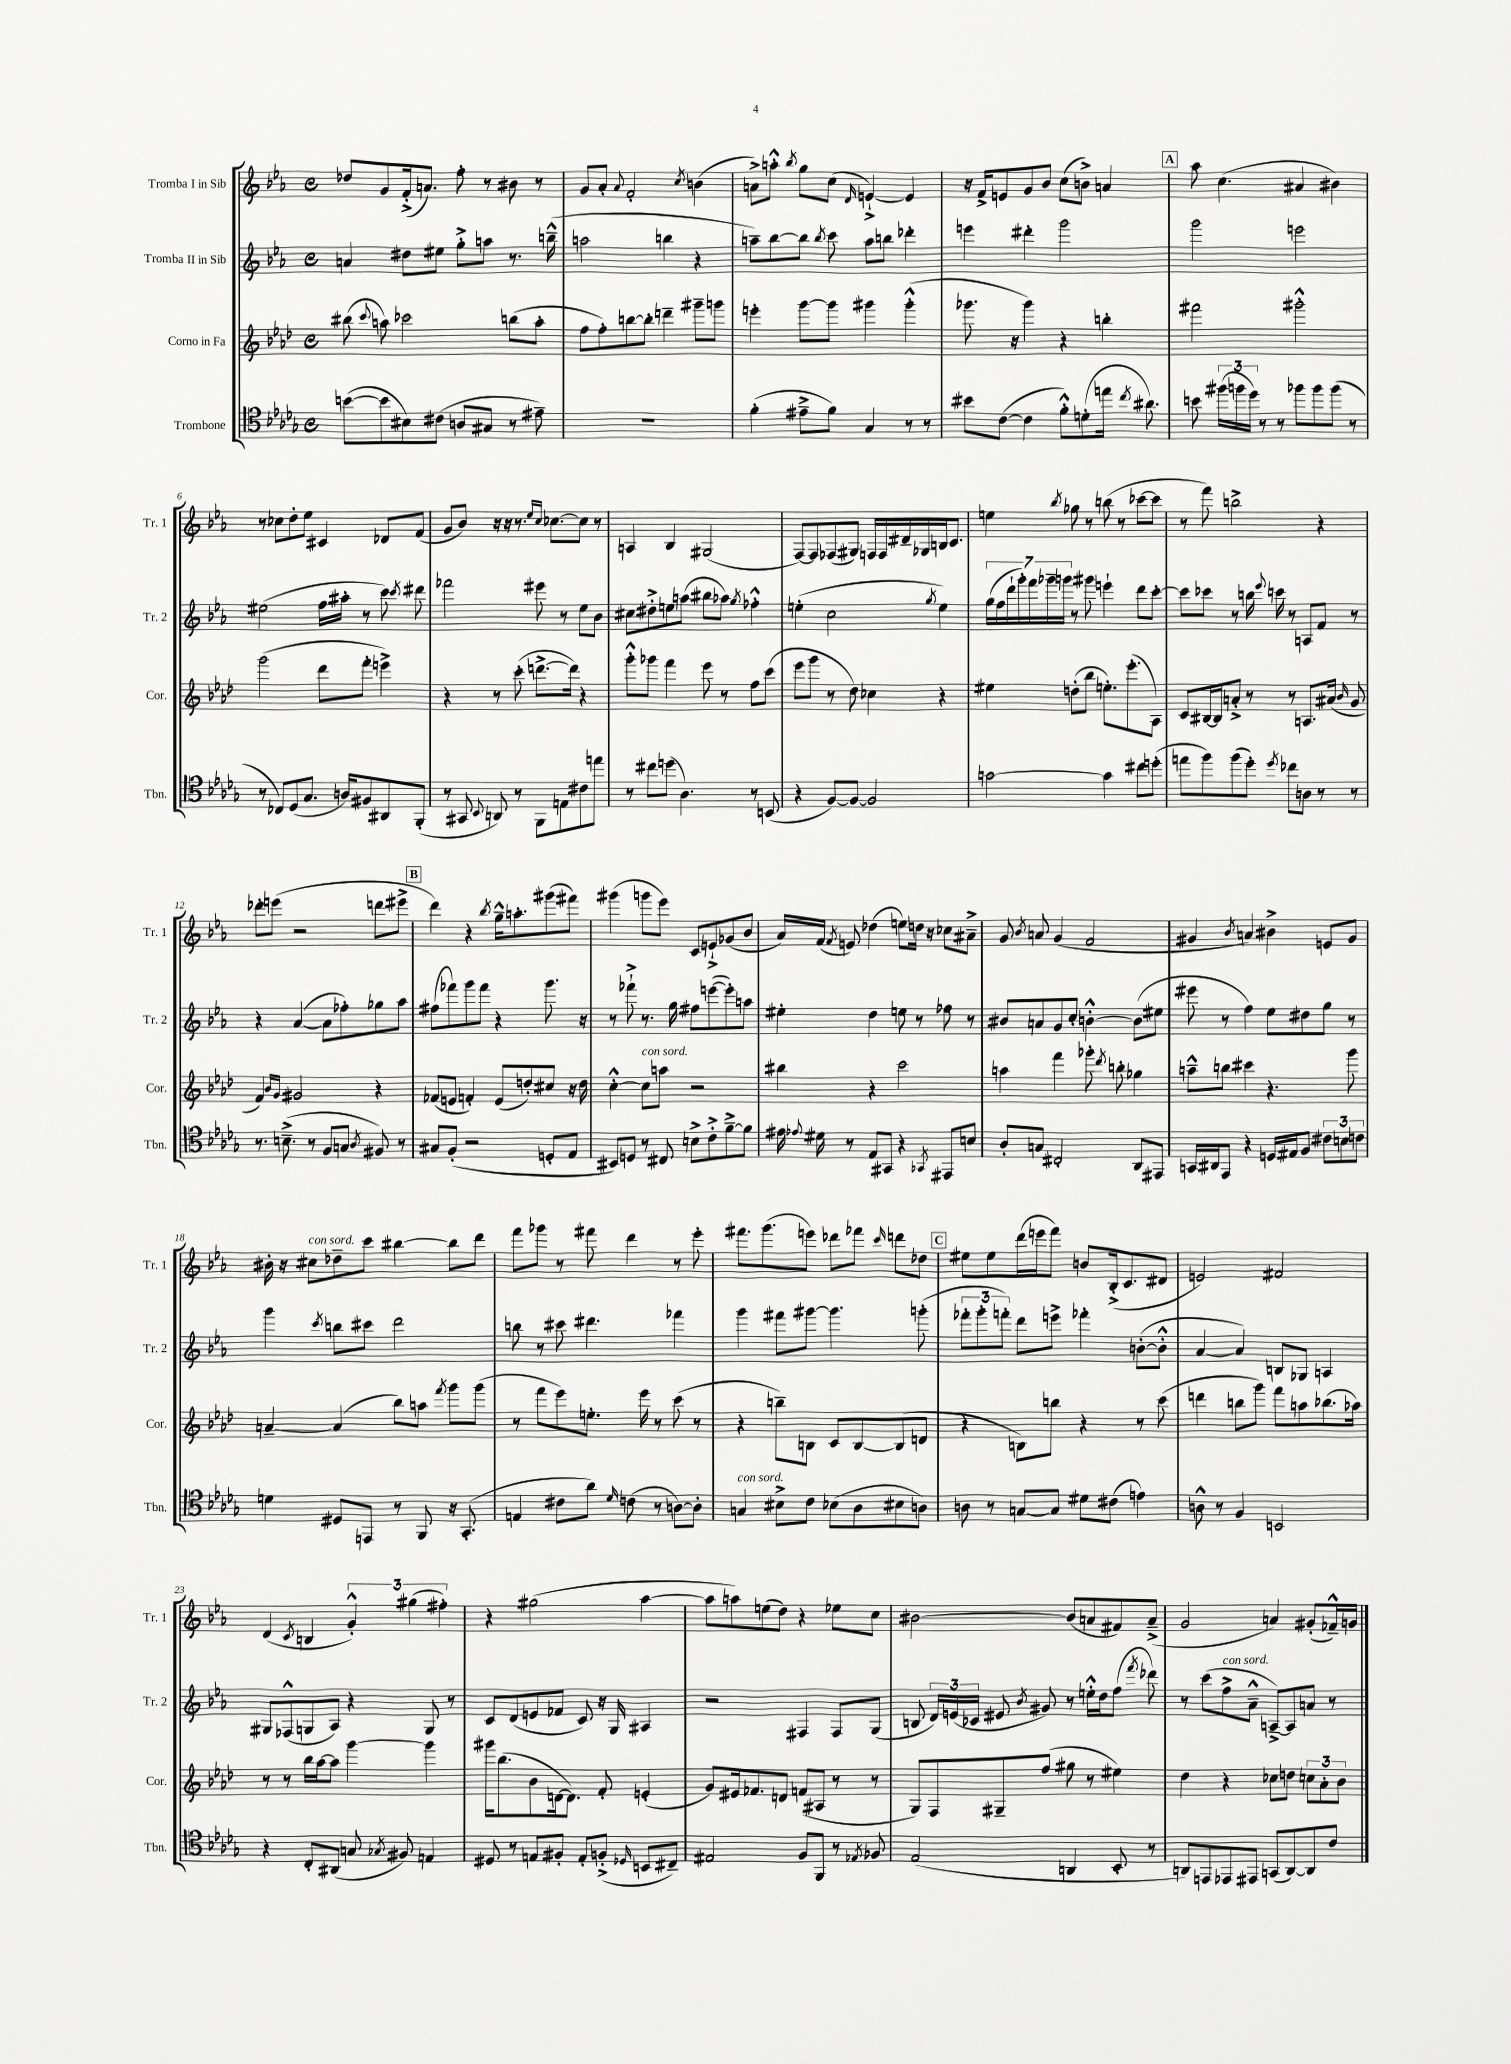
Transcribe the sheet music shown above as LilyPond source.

<<
\new StaffGroup <<
\new Staff = "s0" \with { instrumentName = "Tromba I in Sib" shortInstrumentName = "Tr. 1" } {
    \clef treble \key ees \major \defaultTimeSignature \time 4/4
    \autoBeamOff des''8[ g'8 f'16-.->( a'8.]) f''8-. r8 bis'8 r8 |
    g'8[ aes'8]-. \appoggiatura { aes'8 } f'2-. \acciaccatura { c''8 } b'4( |
    a'8[->) a''8]-.-^ \acciaccatura { bes''8 } g''8[ c''8]( \grace { d'16 } e'4~-!->) e'4 |
    r16 f'16[-> e'8 g'8 bes'8] c''8[( b'8]->) a'4 |
    \mark \markup { \box "A" } aes''8 c''4.( ais'4 bis'4) |
    r8 ces''8[ d''8-. ees''8] cis'4 des'8[ f'8]( |
    g'8[ bes'8]) r16 r16 r8. \grace { ees''16[ c''16] } ces''8.[~ ces''8] r8 |
    a4 bes4 gis2( |
    f8[~) f8 fes8( gis8]) f16[ f16 dis'16-- ges16 b16 c'8.] |
    e''4 \acciaccatura { bes''8 } ges''8 r8 b''8( r8 ces'''8[~ ces'''8] |
    r8 f'''8) b''2-> r4 |
    des'''8[-. e'''8]( r2 d'''8[ eis'''8]-> |
    \mark \markup { \box "B" } d'''4) r4 \acciaccatura { bes''8 } g''16[---^ a''8.-. gis'''8( fis'''8]) |
    gis'''4( g'''8[ ees'''8]) c'8[ e'8-!-> ges'8( bes'8] |
    aes'16[) f'16]( \acciaccatura { f'8 } e'8) des''4( e''8[) d''16] r16 ces''8[ ais'8]---> |
    g'8 \acciaccatura { bes'8 } a'8 g'4( f'2 |
    gis'4 \acciaccatura { bes'8 } a'4) bis'4-> e'8[ gis'8] |
    bis'16-. r16 cis''8[^\markup { \italic "con sord." } des''8-- c'''8] bis''4~ bis''8[ d'''8] |
    f'''8[ ges'''8] r8 fis'''8 d'''4 r8 ees'''8-. |
    fis'''8.[ g'''8.( e'''8]) des'''8[ fes'''8] \grace { c'''16 } d'''8[ des''8] |
    \mark \markup { \box "C" } eis''8[ eis''8 d'''16( e'''16 f'''8]) b'8[ bes16-.->( c'8. dis'8] |
    e'2) fis'2 |
    d'4( \acciaccatura { c'8 } b4 \tuplet 3/2 { g'4-.-^) gis''4( fis''4-.) } |
    r4 gis''2( aes''4~ |
    aes''8[ a''8) e''8( d''8]) r4 ees''8[ c''8] |
    bis'2~ bis'8[( a'8 fis'8) a'8]--->( |
    g'2 a'4) gis'8[-.( fes'16---^) g'16] \bar "|." |
}
\new Staff = "s1" \with { instrumentName = "Tromba II in Sib" shortInstrumentName = "Tr. 2" } {
    \clef treble \key ees \major \defaultTimeSignature \time 4/4
    \autoBeamOff a'4 dis''8[ eis''8] g''8[-.-> a''8] r8. b''16---^( |
    a''2 b''4 r4 |
    a''8[--) bes''8~ bes''8] \acciaccatura { bes''8 } c'''8 a''8[ b''8] des'''4-. |
    e'''4 dis'''4-. g'''2 |
    \mark \markup { \box "A" } g'''2 e'''2 |
    eis''2( f''16[ ais''16]-. r8 c'''8) \acciaccatura { c'''8 } dis'''8 |
    fes'''2 eis'''8 r8 ees''8[ bes'8] |
    cis''8[ dis''8-.-> e''8 a''8]( bis''8[ aes''8]) \acciaccatura { g''8 } fes''4-.-^ |
    e''4-.( c''2 \acciaccatura { g''8 } e''4) |
    \tuplet 7/4 { g''16[( f''16 d'''16-! g'''16-.) f'''16 ges'''16-- g'''16] } r8 gis'''8 e'''4-! d'''8[ c'''8]~-. |
    c'''8[ ces'''8] r8 b''16 \appoggiatura { ees'''8 } c'''16 r8 a8[ f'8] r8 |
    r4 aes'4~( aes'8[ fes''8-.) ges''8 aes''8] |
    \mark \markup { \box "B" } fis''8[( fes'''8) g'''8 fes'''8] r4 g'''8. r16 |
    r8 fes'''8-!-> r8. g''16 fis''8[ e'''8~( e'''8-.) a''8] |
    eis''4-. d''4 e''8 r8 fes''8 r8 |
    bis'8[ a'8 g'8 c''8]-. b'4~-.-^ b'8[( eis''8] |
    eis'''8 r8 f''4) ees''8[ dis''8 g''8] r8 |
    g'''4 \acciaccatura { c'''8 } b''8[ cis'''8] d'''2 |
    b''8 r8 cis'''8 dis'''4. fes'''4 |
    g'''4 fis'''8[ gis'''8]~ gis'''4. g'''8-.( |
    \mark \markup { \box "C" } \tuplet 3/2 { fes'''8[-. g'''8-. f'''8]-.) } d'''8[ e'''8]-> fes'''4-. b'8[~-.( b'8]-.-^ |
    aes'4~ aes'4) b8[ ges8] a4 |
    gis8[ fes8-^( g8 aes8]) r4 g8 r8 |
    c'8[ d'8( e'8 fes'8] c'8) r16 g16 ais4 |
    r2 fis4 fis8[ g8]( |
    b8 \tuplet 3/2 { d'16[) e'16( ces'16] } eis'8 \acciaccatura { bes'8 } gis'8) r8 e''16[-.-^ d''16 f''8]( \acciaccatura { f'''8 } des'''8) |
    r8 c'''8[( f''8->^\markup { \italic "con sord." } aes'8]---^ a8[~--->) a8 a'8] r8 \bar "|." |
}
\new Staff = "s2" \with { instrumentName = "Corno in Fa" shortInstrumentName = "Cor." } {
    \clef treble \key aes \major \defaultTimeSignature \time 4/4
    \autoBeamOff bis''8( \appoggiatura { c'''8 } a''8) ces'''2 b''8[( a''8]-. |
    f''8[ f''8-.) b''8~ b''8]-. d'''4-- gis'''8[-- g'''8] |
    e'''4-. g'''8[~ g'''8] gis'''4 gis'''4-.-^( |
    ges'''8. r16 ges'''4) r4 b''4-. |
    \mark \markup { \box "A" } fis'''2 gis'''2-.-^ |
    g'''2( des'''8[ f'''8]-. e'''4->) |
    r4 r8 c'''8-.( d'''8.[~-> d'''16]) r4 |
    g'''8[-.-^ ges'''8] f'''4 ees'''8 r8 f''8[ c'''8]( |
    ees'''8[ g'''8] r8 des''8) ces''4 r4 |
    eis''4 d''8[-.( bes''8] e''8.[-.) ees'''8.-.( aes8]) |
    c'8[ bis16~ bis16 a'8]-.-> r8 r8 a8.[ ais'16]( \grace { bes'16 } g'8 |
    f'4) \grace { bes'16[ g'16] } gis'2 r4 |
    \mark \markup { \box "B" } fes'8[( e'8] f'4-.) e'8[( d''8-.) cis''8] r16 d''16 |
    c''4~-.-^ c''8[^\markup { \italic "con sord." } a''8] r2 |
    bis''4 r4 c'''2 |
    a''4 f'''4 ges'''8-. \acciaccatura { des'''8 } b''8-. ges''4 |
    a''8[---^ b''8] cis'''4 r4. g'''8 |
    a'4~-- a'4( bes''8[) a''8] \acciaccatura { f'''8 } g'''8[ g'''8]( |
    r8 f'''8[ ees'''8) e''8.]-. ees'''16 r8 c'''8( r8 |
    r4 b''8[--) b8] c'8[ b8~ b8( d'8] |
    \mark \markup { \box "C" } r4 b8[) b''8] r4 r8 c'''8( |
    d'''4 b''8[ g'''8]) f'''8[ a''8 bes''8.( aes''16]) |
    r8 r8 bes''16[ aes''16~ aes''8] g'''4~ g'''4 |
    gis'''16[ bes''8.( bes'8 d'16~ d'8.]) f'8-. e'4-.( |
    g'8[) eis'16 fes'8. d'8] f'8[( ais8] r8 r8 |
    g8[) f8 gis8-- f''8]( gis''8 r8 eis''4) |
    des''4 r4 ces''8[ d''8] \tuplet 3/2 { c''8[ aes'8-. bes'8] } \bar "|." |
}
\new Staff = "s3" \with { instrumentName = "Trombone" shortInstrumentName = "Tbn." } {
    \clef tenor \key des \major \defaultTimeSignature \time 4/4
    \autoBeamOff b'8[~( b'8 bis8) cis'8]( a8[ gis8] r8 eis'8--) |
    R1 |
    f'4-.( eis'8[---> f'8]) ges4 r8 r8 |
    bis'8[ c'8]~( c'4 f'8[-.-^) d'8-.( e''16] \acciaccatura { c''8 } ais'8.) |
    \mark \markup { \box "A" } b'8 \tuplet 3/2 { fis''16[( f''16 des''16]) } r8 r8 fes''8[ fes''8 fes''8]( r8 |
    r8 ces8[) des8( ges8.] a16[) fis8 ais,8 f,8]-.( |
    r8 gis,8 \appoggiatura { bes,8 } a,8) r8 f,8[ e8 cis'8 e''8] |
    r8 cis''8[ d''8]( aes4.) r8 b,8( |
    r4 f8[~) f8]~ f2 |
    g'2~ g'4 cis''8[ d''8]-.( |
    e''8[ f''8) f''8( des''8]-.) \acciaccatura { des''8 } ces''8[ a8] r8 r8 |
    r8. b8.--->( r8 f8[ g8] \acciaccatura { aes8 } fis8) r8 |
    \mark \markup { \box "B" } gis8[ f8]-.( r2 d8[-. ees8] |
    bis,8[) d8] r8 cis8 b8[-> c'8-.-> f'8~---> f'8] |
    eis'16 \appoggiatura { ees'8 } dis'16 r8 ees8[ gis,8] r4 \acciaccatura { ges,8 } eis,8[ b8] |
    aes8[-. g8] cis2-. aes,8[ eis,8] |
    g,16[ ais,16 ees,8] r4 d16[ eis16 f8] \tuplet 3/2 { cis'8[ b8 c'8] } |
    d'4 dis8[ e,8] r8 f,8 r16 ges,8.-.( |
    e4 cis'8[ aes'8]) \grace { des'16 } c'8( r8 a8[~) a8]-. |
    g4^\markup { \italic "con sord." } bis8[-> c'8] bes8[( aes8 bis8 a8]) |
    \mark \markup { \box "C" } a8 r8 g8[~ g8] dis'8[ cis'8]( e'4) |
    a8-^ r8 f4 b,2 |
    r4 c8[-. ais,8]( g8 \acciaccatura { ges8 } fis8) e4 |
    dis8 r8 e8[ fis8]-. e8[-. f8]-.->( \grace { des16 } b,8[ cis8]--) |
    eis2 f8[ f,8] r8 \acciaccatura { ees8 } fes8 |
    ees2( a,4 bes,8-. r8 |
    a,8[) e,8 ees,8 eis,8] g,8[( a,8~) a,8 c'8] \bar "|." |
}
>>
>>
